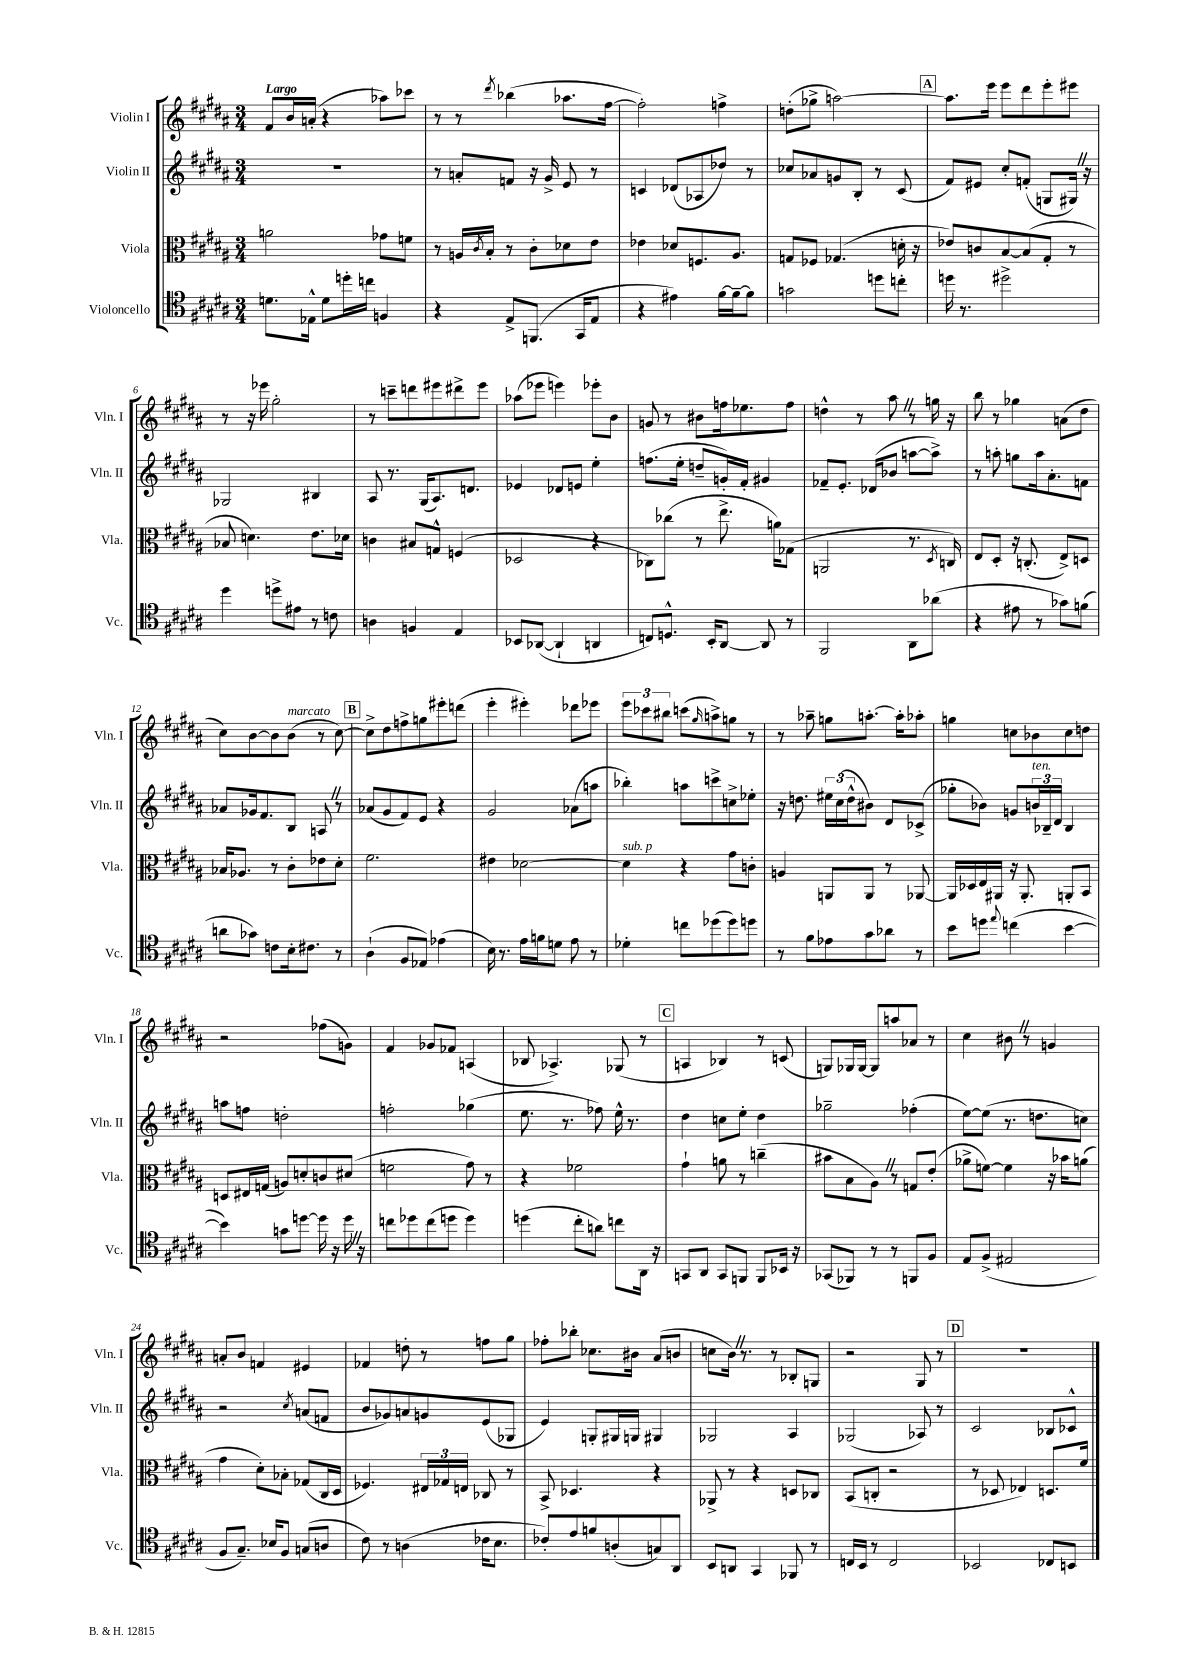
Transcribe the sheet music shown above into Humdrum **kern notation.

**kern	**kern	**kern	**kern
*part4	*part3	*part2	*part1
*staff4	*staff3	*staff2	*staff1
*I"Violoncello	*I"Viola	*I"Violin II	*I"Violin I
*I'Vc.	*I'Vla.	*I'Vln. II	*I'Vln. I
*clefC4	*clefC3	*clefG2	*clefG2
*k[f#c#g#d#a#]	*k[f#c#g#d#a#]	*k[f#c#g#d#a#]	*k[f#c#g#d#a#]
*M3/4	*M3/4	*M3/4	*M3/4
=1	=1	=1	=1
!	!	!	!LO:TX:a:B:t=Largo
8.dn\L	2an\	2.r	8f#/L
.	.	.	16b/L
16E-X^^\Jk	.	.	(16an'/JJ
8d\L	.	.	4r
16ddn'\L	.	.	.
16ccn\JJ	.	.	.
4Fn/	8g-X\L	.	8aa-X\L)
.	8fn\J	.	8ccc-X\J
=2	=2	=2	=2
4r	8r	8r	8r
.	16An/LL	8an'/L	8r
.	8qc#/	.	.
.	16B'/JJ	.	.
.	.	.	8qddd#/
8E^/L	8r	8fn/J	(4bb-X\
(8.FFn/J	8c#'\L	16r	.
.	.	16g#^/	.
.	8d-X\	8e/	8.aa-X\L
16GG#/KL	.	.	.
8E/J	8e\J	8r	.
.	.	.	[16ff#\Jk
=3	=3	=3	=3
4r	4e-X\	4cn/	2ff#'\])
4e#X\)	8d-X/L	(8d-X/L	.
.	8.Fn/	8A-X/	.
[16f#\LL	.	8dd-X/J)	4ffn^\
16f#~\J_	8.A#/J	.	.
8f#\J]	.	8r	.
=4	=4	=4	=4
2gn\	8Gn/L	8cc-X/L	(8ddn'\L
.	8F-X/J	8a-X/	8gg-X^\J
.	(4.G-X/	8gn/	[2aan\)
.	.	8B'/J	.
8ddn\L	.	8r	.
8ccn'\J	16dn'\	(8c#/	.
.	16r	.	.
!!LO:REH:place=s1:t=A
=5	=5	=5	=5
16ddn\	8e-X/L)	8f#/L)	8.aa\L]
8.r	.	.	.
.	8cn/	8e#X/J	.
.	.	.	16eee\Jk
2dd#X^\	[8B/	8cc#'/L	8eee\L
.	(8B/]	(8fn'/J	8ddd#\
.	8G#'/J	8Gn/L	8eee'\
.	8r	16G#XZ/Jk)	8eee#X\J
.	.	16r	.
!!LO:LB:g=z
=6	=6	=6	=6
4dd#\	8B-X/	2G-X/	8r
.	4.dn\)	.	16r
.	.	.	16eee-X\
8ddn^\L	.	.	2gg#'\
8e#X\J	.	.	.
8r	8.e\L	4B#X/	.
8cn\	.	.	.
.	16d-X\Jk	.	.
=7	=7	=7	=7
4An\	4cn\	8A#/	8r
.	.	8.r	8cccn~\L
4Fn/	8B#X/L	.	8dddn\
.	.	(16G#/KL	.
.	8Gn^^/J	8.A#/)	8eee#X\
4E/	(4Fn/	.	8ddd#X^\
.	.	8.dn/J	.
.	.	.	8eee#\J
=8	=8	=8	=8
8BB-X/L	2D-X/	4e-X/	(8aa-X\L
([8AA-X/J	.	.	8eee-X\J
4AA-`/]	.	8d-X/L	4eeen\)
.	.	8en/J	.
4AAn/	4r	4ee'\	8eee-X'\L
.	.	.	8b\J
=9	=9	=9	=9
8Cn/L)	8C-X\L)	(8.ffn\L	8gn/
8.Dn^^/J	(8cc-X\J	.	8r
.	.	16ee'\Jk	.
.	8r	8ddn~/L	8b#X\L
16BB'/KL	.	.	.
[8AA#/J	8.ee^\	16gn'/L)	16ffn\k
.	.	16f#'/JJ	8.ee-X\
8AA#/]	.	4g#X/	.
.	16an\KL)	.	.
8r	(8G-X\J	.	8ff\J
=10	=10	=10	=10
2FF#/	2AAn/	8f-X~/L	4ddn^^\
.	.	8.e'/J	.
.	.	.	8r
.	.	(16d-X/KL	.
.	.	8b-X/J	8aa#Z\
8AA#\L	8.r	[8aan\L	8r
(8a-X\J	.	8aa^\J])	16ggn\
.	8qD#/	.	.
.	16Cn/)	.	16r
=11	=11	=11	=11
4r	8E/L	8r	8bb\
.	8D#'/J	8aan'\	8r
8e#X\	16r	8ggn\L	4gg-X\
.	(8.Cn'/	.	.
8r	.	16aa\k	.
.	.	8.a#'\	.
8g-X\L)	8E^/L)	.	(8an\L
(8fn\J	8Dn/J	8fn\J	8dd#\J
!!LO:LB:g=z
=12	=12	=12	=12
8an\L	16B-X/KL	8a-X/L	8cc#\L)
.	8.A-X/J	.	.
8g-X\J)	.	16g-X/k	[8b\
.	.	8.f#/	.
8cn\L	8r	.	8b\]
!	!	!	!LO:TX:a:i:t=marcato
16B'\k	8c#'\L	8B/J	(8b\J
8.c#X\J	.	.	.
.	8e-X\	8AnZ/	8r
8r	8d#'\J	8r	[8cc#\)
!!LO:REH:place=s1:t=B
=13	=13	=13	=13
(4A#`\	2.f#\	(8a-X/L	8cc#^\L]
.	.	8g#/	8dd#\
8F#/L	.	8f#/)	8ffn^\
8E-X/J)	.	8e/J	8ggn\
(4e-X\	.	4r	8eee#X'\
.	.	.	(8dddn\J
=14	=14	=14	=14
16B\)	4e#X\	2g#/	4eee'\
8.r	.	.	.
16e\LL	[2d-X\	.	4eee#X'\)
16fn\J	.	.	.
8dn\J	.	.	.
8e\	.	(8a-X\L	8ddd-X\L
8r	.	8aan\J	8eee-X\J
=15	=15	=15	=15
!	!LO:TX:a:i:t=sub. p	!	!
4d-X'\	4d-\]	4bb-X'\)	12eee\L
.	.	.	12ccc-X\
.	.	.	12bb#X\J
8ccn\L	4r	8aan\L	(8cccn\L
.	.	.	16qqgg#/
(8dd-X\	.	8cccn^\	8aan^\)
8dd-\)	8g#\L	8ccn^\	8ggn\J
8ddn\J	8cn'\J	8ee-X'\J	8r
=16	=16	=16	=16
8r	4An/	16r	8r
.	.	8.ddn\	.
8f#\L	.	.	8aa-X~\
8e-X\	8AAn/L	24ee#X\LL	8ggn\L
.	.	(24cc#\	.
.	.	24dd^^\J	.
8g#\	8AA/J	8b#X\J)	[8.aan'\J
8a-X\J	8r	8d#/L	.
.	.	.	16aa'\KL]
8r	[8AA-X/	(8c-X^/J	8aa-X'\J
=17	=17	=17	=17
8b\L	16AA-/LL]	8gg-X'\L	4ggn\
.	16D-X/	.	.
8ddn\J	16E/	8b-X\J)	.
.	16AA#X/JJ	.	.
8qqee/	.	.	.
(4ccn\	16r	8gn/L	8ccn\L
.	8.AA#'/	.	.
!	!	!LO:TX:a:i:t=ten.	!
.	.	24bn/L	8b-X\
.	.	24B-X~/	.
.	.	24d#/JJ	.
[4b\	8AAn'/L	4B-/	8cc\
.	8BB/J	.	8ddn\J
!!LO:LB:g=z
=18	=18	=18	=18
4b\])	8Dn/L	8aan\L	2r
.	16E#X/L	8ffn\J	.
.	(16Gn/JJ	.	.
8gn\L	8An/L)	2ddn'\	.
[8ddn\J	8dn'/	.	.
16dd\]	8cn/	.	(8ff-X\L
16r	.	.	.
16ddZ\	(8d#X/J	.	8gn\J)
16r	.	.	.
=19	=19	=19	=19
8ccn\L	2fn\	2ffn'\	4f#/
8dd-X\	.	.	.
(8cc\	.	.	8g-X/L
8ddn\J	.	.	8f-X/J
4dd\)	8g#\)	(4gg-X\	(4An/
.	8r	.	.
=20	=20	=20	=20
(4ddn\	4r	8.ee\	8B-X/
.	.	.	4.A-X^/)
.	.	8.r	.
8cc#'\L	2f-X\	.	.
8an\J)	.	8ff-X\)	.
8ccn\L	.	16ee^^\	(8G-X/
.	.	8.r	.
16AA#\Jk	.	.	8r
16r	.	.	.
!!LO:REH:place=s1:t=C
=21	=21	=21	=21
8GGn/L	4g#`\	4dd#\	4An/
8AA#/J	.	.	.
8GG/L	8an\	8ccn\L	4B-X/)
8FFn/J	8r	8ee'\J	.
8FF/L	(4ccn~\	4dd#\	8r
16BB-X/Jk	.	.	(8cn/
16r	.	.	.
=22	=22	=22	=22
(8GG-X/L	8b#X\L	2gg-X~\	8Gn/L)
8FF-X/J)	8B\	.	16G-X/L
.	.	.	[16G-/JJ
8r	8A#Z\J)	.	8G-/L]
8r	8r	.	8aan/
8FFn/L	8Gn/L	(4ff-X'\	8a-X/J
8F#/J	(8e'/J	.	8r
=23	=23	=23	=23
8E/L	8a-X^\L	[8ee\L)	4cc#\
(8F#^/J	[8fn\J)	(8ee\J]	.
2E#X/	4f\]	8.r	8b#XZ\
.	.	.	8r
.	.	8.ddn\L	.
.	16r	.	4gn/
.	16b-X\KL	.	.
.	(8an\J	8ccn\J)	.
!!LO:LB:g=z
=24	=24	=24	=24
8F#/L	4g#\	2r	8an'/L
8.G#~/J)	.	.	8b/J
.	8d#'\L)	.	4fn/
16B-X/KL	.	.	.
8F#/J	8B-X'\J	.	.
.	.	8qcc#/	.
(8Gn/L	(8G-X/L	(8an/L	4e#X/
8An/J	16C#/L	8fn/J	.
.	16D#/JJ	.	.
=25	=25	=25	=25
8c#\)	4.F-X/)	8b/L	4f-X/
8r	.	8g-X/)	.
(4An\	.	8an/	8ddn'\
.	24E#X/LL	8gn/	8r
.	24G-X/	.	.
.	24En/JJ	.	.
16c-X\KL	8C-X/	(8e/	8ffn\L
8.B\J	.	.	.
.	8r	8G-X/J	8gg#\J
=26	=26	=26	=26
8c-X'/L)	8BB^/	4e/)	8ff-X'\L
8e/	4.D-X/	.	8bb-X'\J
8fn/	.	8Gn'/L	8.cc-X\L
(8An'/	.	16G#X/L	.
.	.	16Gn/JJ	16b#X\Jk
8Gn/)	4r	4G#X/	(8a#/L
8AA#/J	.	.	8bn/J
=27	=27	=27	=27
8BB/L	8AA-X^/	2G-X/	8ccn\L
8AAn/J	8r	.	16bZ\Jk)
.	.	.	8.r
4GG#/	4r	.	.
.	.	.	8r
8FF-X/	8Dn/L	4A#/	8B-X'/L
8r	8C-X/J	.	8Gn/J
=28	=28	=28	=28
16Cn/LL	(8BB/L	(2G-X/	2r
16BB/JJ	.	.	.
8r	8Cn'/J	.	.
2C/	2r	.	.
.	.	8A-X/)	8G#/
.	.	8r	8r
!!LO:REH:place=s1:t=D
=29	=29	=29	=29
2BB-X/	8r	2c#/	2.r
.	8D-X/	.	.
.	4E-X/)	.	.
8C-X/L	8.Dn/L	8B-X/L	.
8BBn/J	.	8c-X^^/J	.
.	16f#/Jk	.	.
==	==	==	==
*-	*-	*-	*-
